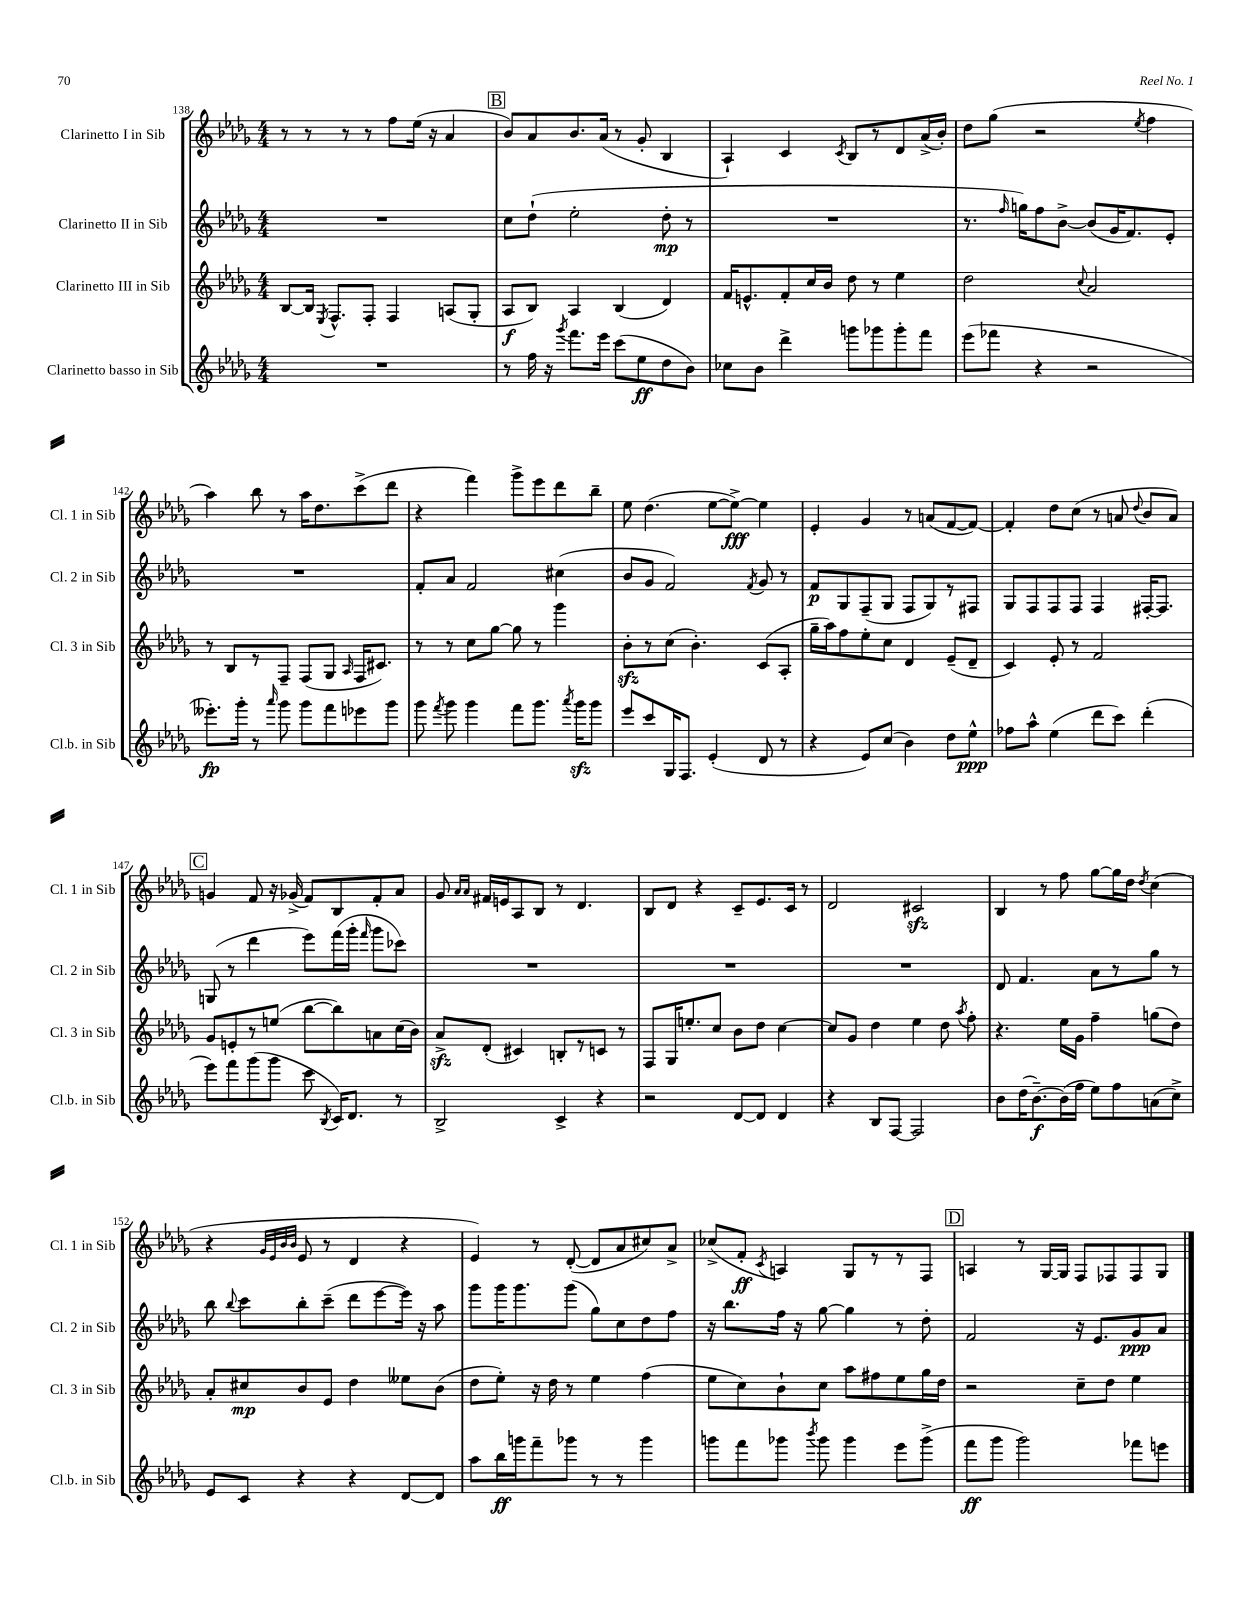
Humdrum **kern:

**kern	**dynam	**kern	**dynam	**kern	**dynam	**kern	**dynam
*part4	*part4	*part3	*part3	*part2	*part2	*part1	*part1
*staff4	*staff4	*staff3	*staff3	*staff2	*staff2	*staff1	*staff1
*I"Clarinetto basso in Sib	*	*I"Clarinetto III in Sib	*	*I"Clarinetto II in Sib	*	*I"Clarinetto I in Sib	*
*I'Cl.b. in Sib	*	*I'Cl. 3 in Sib	*	*I'Cl. 2 in Sib	*	*I'Cl. 1 in Sib	*
*clefG2	*	*clefG2	*	*clefG2	*	*clefG2	*
*k[b-e-a-d-g-]	*	*k[b-e-a-d-g-]	*	*k[b-e-a-d-g-]	*	*k[b-e-a-d-g-]	*
*M4/4	*	*M4/4	*	*M4/4	*	*M4/4	*
=138	=138	=138	=138	=138	=138	=138	=138
1r	.	[8B-/L	.	1r	.	8r	.
.	.	16B-/Jk]	.	.	.	8r	.
.	.	8qE-/	.	.	.	.	.
.	.	8.F^^/L	.	.	.	.	.
.	.	.	.	.	.	8r	.
.	.	8F'/J	.	.	.	8r	.
.	.	4F/	.	.	.	8ff\L	.
.	.	.	.	.	.	(16ee-\Jk	.
.	.	.	.	.	.	16r	.
.	.	(8An/L	.	.	.	4a-/	.
.	.	8G-'/J	.	.	.	.	.
!!LO:REH:place=s1:t=B
=139	=139	=139	=139	=139	=139	=139	=139
8r	.	8A-/L	f	8cc\L	.	8b-/L)	.
16ff\	.	8B-/J)	.	(8dd-`\J	.	8a-/	.
16r	.	.	.	.	.	.	.
8qggg-/	.	.	.	.	.	.	.
8.fff\L	.	4A-/	.	2ee-'\	.	8.b-/	.
16eee-\Jk	.	.	.	.	.	(16a-/Jk	.
(8ccc\L	.	(4B-/	.	.	.	8r	.
8ee-\	ff	.	.	.	.	8g-'/	.
8dd-\	.	4d-/)	.	8dd-'\	mp	4B-/	.
8b-\J)	.	.	.	8r	.	.	.
=140	=140	=140	=140	=140	=140	=140	=140
8cc-X\L	.	16f/KL	.	1r	.	4A-`/)	.
.	.	8.en^^/	.	.	.	.	.
8b-\J	.	.	.	.	.	.	.
4ddd-^\	.	8f'/	.	.	.	4c/	.
.	.	16cc/L	.	.	.	.	.
.	.	16b-/JJ	.	.	.	.	.
.	.	.	.	.	.	8qc/	.
8gggn\L	.	8dd-\	.	.	.	8B-/L	.
8ggg-X\	.	8r	.	.	.	8r	.
8ggg-'\	.	4ee-\	.	.	.	8d-/	.
8fff\J	.	.	.	.	.	(16a-^/L	.
.	.	.	.	.	.	16b-'/JJ)	.
=141	=141	=141	=141	=141	=141	=141	=141
(8eee-\L	.	2dd-\	.	8.r	.	8dd-\L	.
8fff-X\J	.	.	.	.	.	(8gg-\J	.
.	.	.	.	16qqff/	.	.	.
.	.	.	.	16ggn\KL)	.	.	.
4r	.	.	.	8ff\	.	2r	.
.	.	.	.	[8b-^\J	.	.	.
.	.	8qqcc/	.	.	.	.	.
2r	.	2a-/	.	(8b-/L]	.	.	.
.	.	.	.	16g-/K	.	.	.
.	.	.	.	8.f/)	.	.	.
.	.	.	.	.	.	8qee-/	.
.	.	.	.	.	.	4ff\	.
.	.	.	.	8e-'/J	.	.	.
!!LO:LB:g=z
=142	=142	=142	=142	=142	=142	=142	=142
8.eee--X'\L)	fp	8r	.	1r	.	4aa-\)	.
.	.	8B-/L	.	.	.	.	.
16ggg-'\Jk	.	.	.	.	.	.	.
8r	.	8r	.	.	.	8bb-\	.
16qqaaa-/	.	.	.	.	.	.	.
8ggg-\	.	8F~/J	.	.	.	8r	.
8ggg-\L	.	(8F/L	.	.	.	16aa-\KL	.
.	.	.	.	.	.	8.dd-\	.
8fff\	.	8G-/J	.	.	.	.	.
.	.	16qqA-/	.	.	.	.	.
8eee-X\	.	16F/KL	.	.	.	(8ccc^\	.
.	.	8.c#X/J)	.	.	.	.	.
8ggg-\J	.	.	.	.	.	8ddd-\J	.
=143	=143	=143	=143	=143	=143	=143	=143
8ggg-\	.	8r	.	8f'/L	.	4r	.
8qfff/	.	.	.	.	.	.	.
8ggg-\	.	8r	.	8a-/J	.	.	.
4ggg-\	.	8cc\L	.	2f/	.	4fff\)	.
.	.	[8gg-\J	.	.	.	.	.
8fff\L	.	8gg-\]	.	.	.	8ggg-^\L	.
8.ggg-\J	.	8r	.	.	.	8eee-\	.
.	.	4ggg-\	.	(4cc#X\	.	8ddd-\	.
8qaaa-/	.	.	.	.	.	.	.
16ggg-zz\KL	.	.	.	.	.	.	.
8ggg-\J	.	.	.	.	.	8bb-~\J	.
=144	=144	=144	=144	=144	=144	=144	=144
8eee-/L	.	8b-zz'\L	.	8b-/L	.	8ee-\	.
8ccc/	.	8r	.	8g-/J	.	(4.dd-\	.
16G-/K	.	(8cc\J	.	2f/)	.	.	.
8.F/J	.	.	.	.	.	.	.
.	.	4.b-'\)	.	.	.	.	.
(4e-'/	.	.	.	.	.	[8ee-\L	.
.	.	.	.	.	.	8ee-^\J_)	fff
.	.	.	.	8qf/	.	.	.
8d-/	.	(8c/L	.	8g-/	.	4ee-\]	.
8r	.	8A-'/J	.	8r	.	.	.
=145	=145	=145	=145	=145	=145	=145	=145
4r	.	16gg-~\LL	.	8f/L	p	4e-'/	.
.	.	16aa-\J)	.	.	.	.	.
.	.	8ff\	.	8G-/	.	.	.
8e-/L)	.	8ee-'\	.	(8F~/	.	4g-/	.
(8cc/J	.	8cc\J	.	8G-/J	.	.	.
4b-\)	.	4d-/	.	8F/L	.	8r	.
.	.	.	.	8G-/)	.	(8an/L	.
8dd-\L	.	(8e-~/L	.	8r	.	[8f/	.
8ee-^^\J	ppp	8d-~/J	.	8F#X/J	.	8f/J_)	.
=146	=146	=146	=146	=146	=146	=146	=146
8ff-X\L	.	4c/)	.	8G-/L	.	4f'/]	.
8aa-^^\J	.	.	.	8F/	.	.	.
(4ee-\	.	8e-'/	.	8F/	.	8dd-\L	.
.	.	8r	.	8F/J	.	(8cc\J	.
8ddd-\L	.	2f/	.	4F/	.	8r	.
8ccc\J)	.	.	.	.	.	8an/	.
.	.	.	.	.	.	8qqdd-/	.
(4ddd-'\	.	.	.	[16F#X'/KL	.	8b-/L	.
.	.	.	.	8.F#/J]	.	.	.
.	.	.	.	.	.	8a/J)	.
!!LO:LB:g=z
!!LO:REH:place=s1:t=C
=147	=147	=147	=147	=147	=147	=147	=147
8eee-\L)	.	8g-/L	.	(8Gn/	.	4gn/	.
8fff\	.	8en'/	.	8r	.	.	.
(8ggg-\	.	8r	.	4ddd-\	.	8f/	.
8ggg-\J	.	(8een/J	.	.	.	16r	.
.	.	.	.	.	.	(16g-X^/	.
8ccc\	.	[8bb-\L	.	8eee-\L)	.	8f/L)	.
8qB-/	.	.	.	.	.	.	.
16c/KL)	.	8bb-\])	.	(16fff\L	.	8B-/	.
8.d-/J	.	.	.	16ggg-'\JJ	.	.	.
.	.	.	.	16qqfff/	.	.	.
.	.	8an\	.	8ggg-\L	.	8f'/	.
8r	.	(16cc\L	.	8ccc-X\J)	.	8a-/J	.
.	.	16b-\JJ)	.	.	.	.	.
=148	=148	=148	=148	=148	=148	=148	=148
2B-^/	.	8a-zz^/L	.	1r	.	8g-/	.
.	.	.	.	.	.	16qqa-/LL	.
.	.	.	.	.	.	16qqa-/JJ	.
.	.	(8d-'/J	.	.	.	16f#X/LL	.
.	.	.	.	.	.	16en/J	.
.	.	4c#X/)	.	.	.	8A-/	.
.	.	.	.	.	.	8B-/J	.
4c^/	.	8Bn'/L	.	.	.	8r	.
.	.	8r	.	.	.	4.d-/	.
4r	.	8cn/J	.	.	.	.	.
.	.	8r	.	.	.	.	.
=149	=149	=149	=149	=149	=149	=149	=149
2r	.	8F/L	.	1r	.	8B-/L	.
.	.	16G-/K	.	.	.	8d-/J	.
.	.	8.een'/	.	.	.	.	.
.	.	.	.	.	.	4r	.
.	.	8cc/J	.	.	.	.	.
[8d-/L	.	8b-\L	.	.	.	8c~/L	.
8d-/J]	.	8dd-\J	.	.	.	8.e-/	.
4d-/	.	[4cc\	.	.	.	.	.
.	.	.	.	.	.	16c/Jk	.
.	.	.	.	.	.	8r	.
=150	=150	=150	=150	=150	=150	=150	=150
4r	.	8cc/L]	.	1r	.	2d-/	.
.	.	8g-/J	.	.	.	.	.
8B-/L	.	4dd-\	.	.	.	.	.
[8F/J	.	.	.	.	.	.	.
2F/]	.	4ee-\	.	.	.	2c#Xzz/	.
.	.	8dd-\	.	.	.	.	.
.	.	8qaa-/	.	.	.	.	.
.	.	8ff'\	.	.	.	.	.
=151	=151	=151	=151	=151	=151	=151	=151
8b-\L	.	4.r	.	8d-/	.	4B-/	.
(16dd-\K	.	.	.	4.f/	.	.	.
[8.b-~\)	f	.	.	.	.	.	.
.	.	.	.	.	.	8r	.
(16b-\L]	.	16ee-\LL	.	.	.	8ff\	.
16ff\JJ	.	16g-\JJ	.	.	.	.	.
8ee-\L)	.	4ff~\	.	8a-\L	.	[8gg-\L	.
8ff\	.	.	.	8r	.	16gg-\L]	.
.	.	.	.	.	.	16dd-\JJ	.
.	.	.	.	.	.	8qdd-/	.
(8an\	.	(8ggn\L	.	8gg-\J	.	(4cc\	.
8cc^\J)	.	8dd-\J)	.	8r	.	.	.
!!LO:LB:g=z
=152	=152	=152	=152	=152	=152	=152	=152
8e-/L	.	8a-'/L	.	8bb-\	.	4r	.
.	.	.	.	8qqbb-/	.	.	.
8c/J	.	8cc#X/	mp	8ccc\L	.	.	.
.	.	.	.	.	.	32qqg-/LLL	.
.	.	.	.	.	.	32qqe-/	.
.	.	.	.	.	.	32qqb-/	.
.	.	.	.	.	.	32qqb-/JJJ	.
4r	.	8b-/	.	8bb-'\	.	8e-/	.
.	.	8e-/J	.	(8ccc~\J	.	8r	.
4r	.	4dd-\	.	8ddd-\L	.	4d-/	.
.	.	.	.	[8eee-\	.	.	.
[8d-/L	.	8ee--X\L	.	16eee-\Jk])	.	4r	.
.	.	.	.	16r	.	.	.
8d-/J]	.	(8b-\J	.	8aa-\	.	.	.
=153	=153	=153	=153	=153	=153	=153	=153
8aa-\L	.	8dd-\L	.	8ggg-\L	.	4e-/)	.
16bb-\L	ff	8ee-'\J)	.	16ggg-\K	.	.	.
16gggn\J	.	.	.	8.ggg-\	.	.	.
8fff~\	.	16r	.	.	.	8r	.
.	.	16dd-\	.	.	.	.	.
8ggg-X\J	.	8r	.	(8ggg-\J	.	([8d-'/	.
8r	.	4ee-\	.	8gg-\L)	.	8d-/L]	.
8r	.	.	.	8cc\	.	8a-/	.
4ggg-\	.	(4ff\	.	8dd-\	.	8cc#X/)	.
.	.	.	.	8ff\J	.	8a-^/J	.
=154	=154	=154	=154	=154	=154	=154	=154
8gggn\L	.	8ee-\L	.	16r	.	(8cc-X^/L	.
.	.	.	.	8.bb-\L	.	.	.
8fff\	.	8cc\)	.	.	.	8f'/J	ff
.	.	.	.	.	.	8qc/	.
8ggg-X\J	.	8b-`\	.	16ff\Jk	.	4An/)	.
.	.	.	.	16r	.	.	.
8qbbb-/	.	.	.	.	.	.	.
8ggg-\	.	8cc\J	.	[8gg-\	.	.	.
4ggg-\	.	8aa-\L	.	4gg-\]	.	8G-/L	.
.	.	8ff#X\	.	.	.	8r	.
8eee-\L	.	8ee-\	.	8r	.	8r	.
(8ggg-^\J	.	16gg-\L	.	8dd-'\	.	8F/J	.
.	.	16dd-\JJ	.	.	.	.	.
!!LO:REH:place=s1:t=D
=155	=155	=155	=155	=155	=155	=155	=155
8fff\L	ff	2r	.	2f/	.	4An/	.
8ggg-\J	.	.	.	.	.	.	.
2ggg-\)	.	.	.	.	.	8r	.
.	.	.	.	.	.	[16G-/LL	.
.	.	.	.	.	.	16G-/JJ]	.
.	.	8cc~\L	.	16r	.	8F/L	.
.	.	.	.	8.e-/L	.	.	.
.	.	8dd-\J	.	.	.	8F-X/	.
8fff-X\L	.	4ee-\	.	8g-/	ppp	8F-/	.
8eeen\J	.	.	.	8a-/J	.	8G-/J	.
==	==	==	==	==	==	==	==
*-	*-	*-	*-	*-	*-	*-	*-
